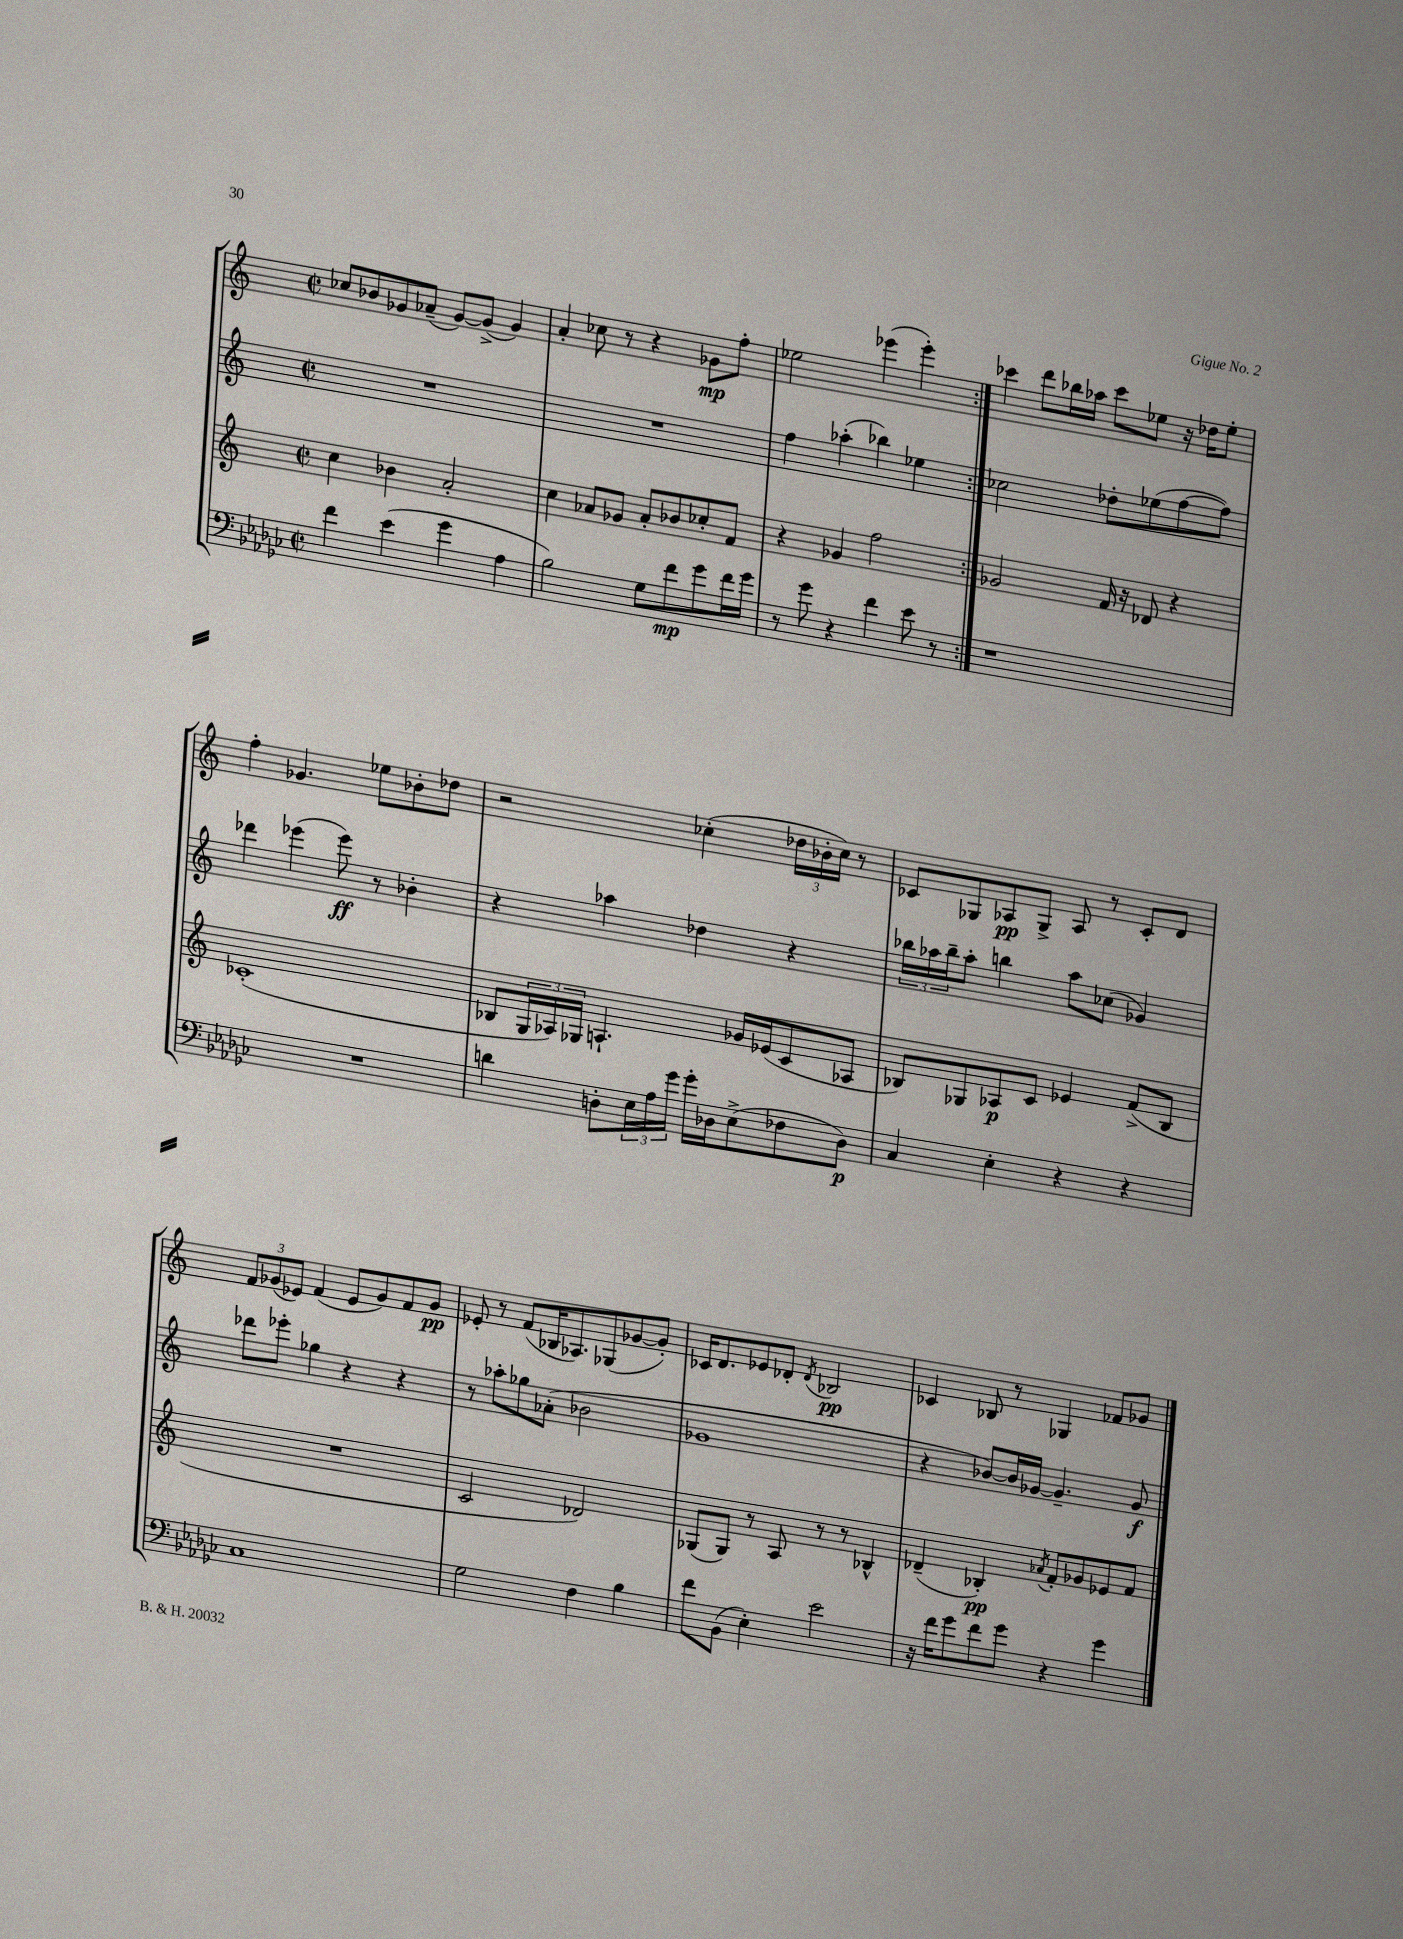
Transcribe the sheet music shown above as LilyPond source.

<<
\new StaffGroup <<
\new Staff = "s0" {
    \clef treble \key c \major \defaultTimeSignature \time 2/2
    \repeat volta 2 { ces''8 bes'8 ges'8 aes'8--( ges'8~) ges'8->( ges'4) |
    a'4-. ces''8 r8 r4 ges'8\mp f''8-. |
    ees''2 ees'''4( ees'''4-.) | }
    ces'''4 d'''8 bes''16 aes''16 ces'''8 ees''8 r16 des''16 ees''8-. |
    f''4-. ges'4. ees''8 bes'8-. des''8 |
    r2 ces''4-.( \tuplet 3/2 { des''16 bes'16-. ces''16) } r8 |
    ces'8 ges8 aes8\pp ges8-> aes8 r8 ces'8-. d'8 |
    \tuplet 3/2 { f'8 ges'8( ees'8) } f'4( ees'8 ges'8) f'8 ges'8\pp |
    ees'8-. r8 f'8( bes16 aes8.) ges8( ges'8~ ges'8-.) |
    ces'16 d'8. ees'8 des'8-. \acciaccatura { des'8 } bes2\pp |
    ces'4 bes8 r8 ges4 fes'8 ges'8 \bar "|." |
}
\new Staff = "s1" {
    \clef treble \key c \major \defaultTimeSignature \time 2/2
    \repeat volta 2 { R1 |
    R1 |
    f''4 aes''4-.( bes''4) ees''4 | }
    ces''2 des''8-. ees''8( f''8~ f''8) |
    des'''4 ees'''4( ees'''8\ff) r8 bes'4-. |
    r4 aes''4 des''4 r4 |
    \tuplet 3/2 { bes''16 aes''16 bes''16-- } aes''8-. b''4 aes''8 ces''8( ges'4) |
    des'''8 ees'''8-. ges''4 r4 r4 |
    r8 aes''8-. ges''8 aes'8-.( bes'2 |
    ges'1 |
    r4 bes'8~) bes'16 ges'16~ ges'4.-- ges'8\f \bar "|." |
}
\new Staff = "s2" {
    \clef treble \key c \major \defaultTimeSignature \time 2/2
    \repeat volta 2 { c''4 bes'4 a'2-. |
    c''4 aes'8 ges'8 aes'8-. bes'8 ces''8-. f'8 |
    r4 ges'4 f''2 | }
    ges'2 f'16 r16 des'8 r4 |
    ces'1-.( |
    bes8 \tuplet 3/2 { g16 aes16) ges16 } a4.-! ges'16 ees'16( c'8 aes8 |
    bes8) ges8 aes8\p c'8 ees'4 f'8->( bes8 |
    R1 |
    c'2 des'2) |
    ges8( ges8) r8 a8 r8 r8 bes4-^ |
    des'4--( bes4-.\pp) \acciaccatura { aes'8 } f'8-. ges'8 ees'8 f'8 \bar "|." |
}
\new Staff = "s3" {
    \clef bass \key ges \major \defaultTimeSignature \time 2/2
    \repeat volta 2 { f'4 ees'4( ges'4 aes4 |
    bes2) ges8 f'8\mp ges'8 f'16 ges'16 |
    r8 ges'8 r4 f'4 ees'8 r8 | }
    r1 |
    R1 |
    d'4 d8-. \tuplet 3/2 { ees16 aes16 ges'16 } ges'16-. des16 ees8->( fes8 des8\p) |
    ces4 ees4-. r4 r4 |
    ces1 |
    ges2 f4 bes4 |
    f'8 bes,8( ees4-.) ees'2 |
    r16 f'16 ges'8 f'8 ges'8 r4 ges'4 \bar "|." |
}
>>
>>
\layout { \context { \Score \remove "Bar_number_engraver" } }
